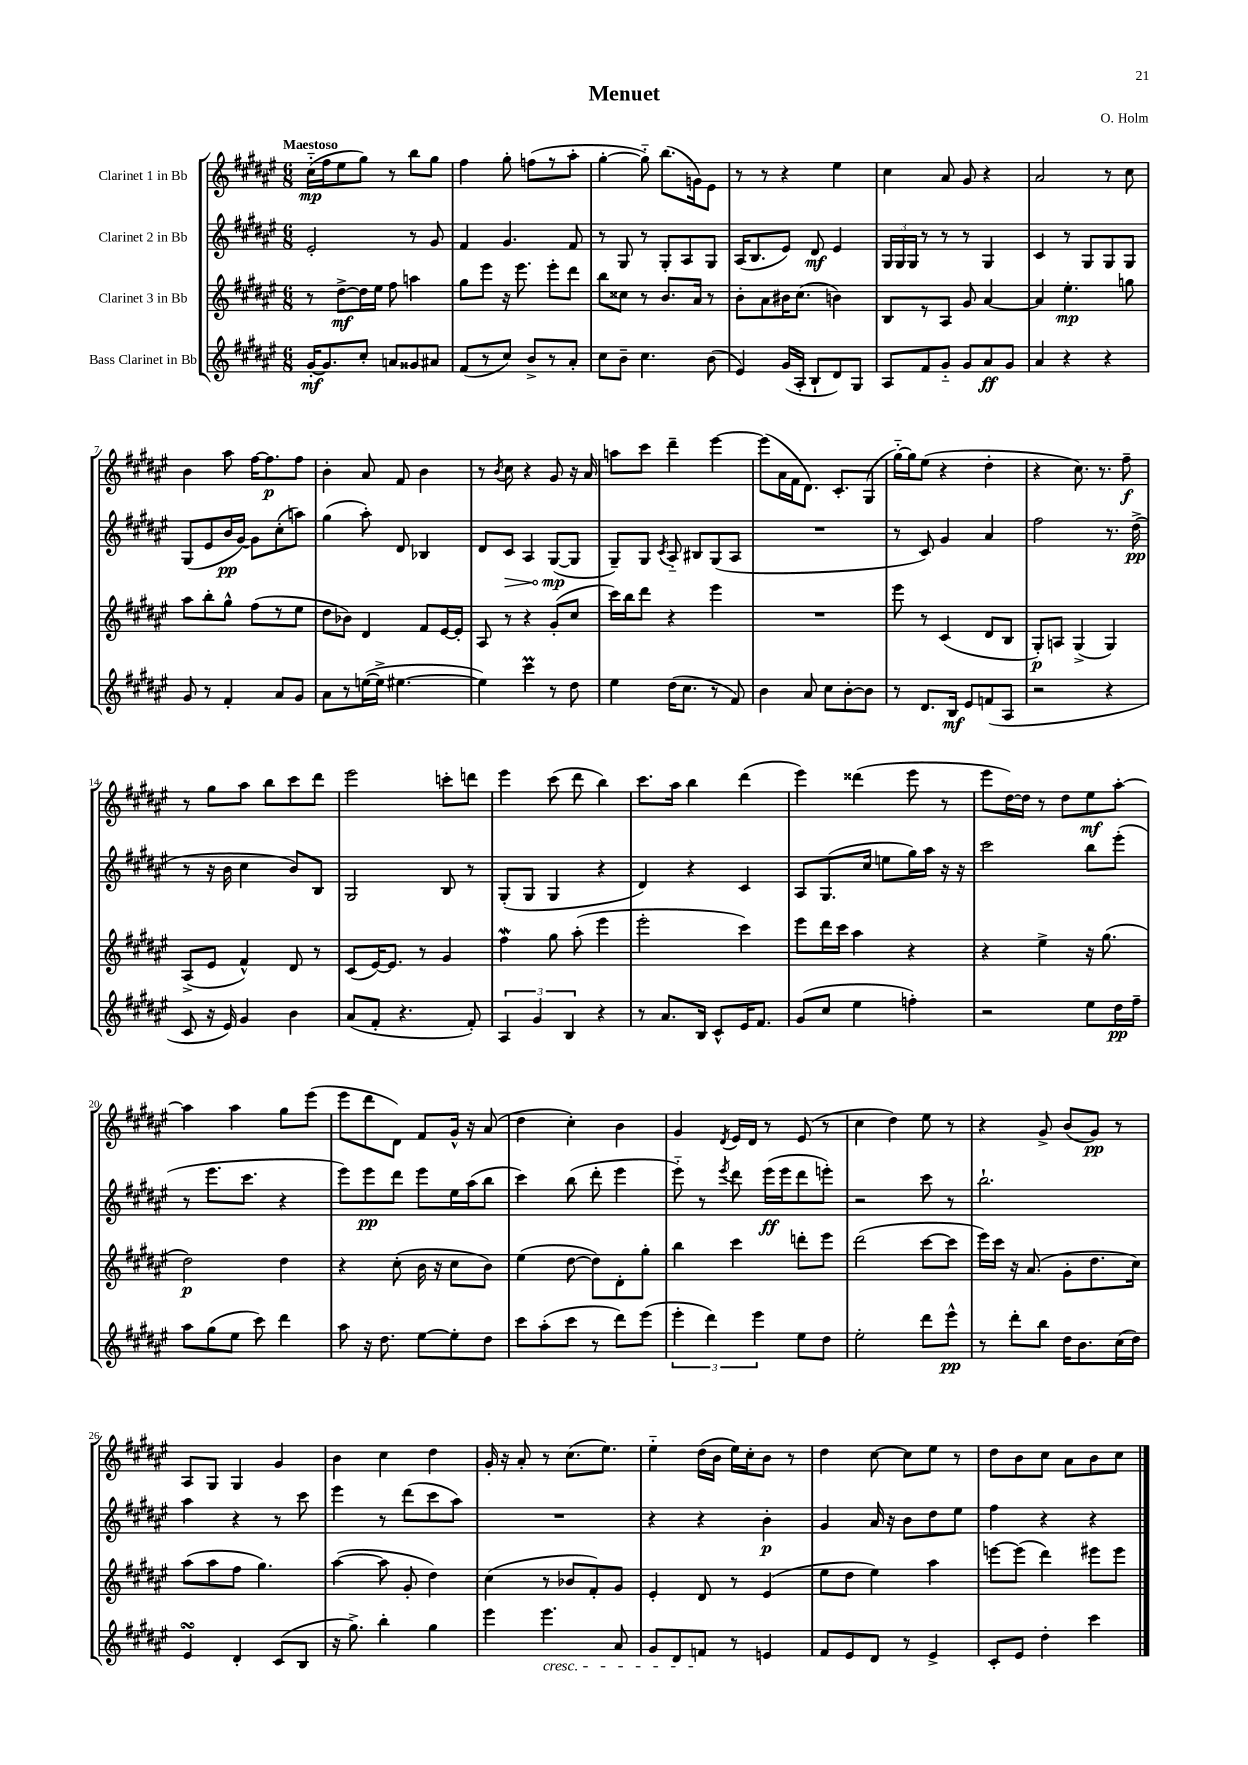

**kern	**kern	**kern	**kern
*staff4	*staff3	*staff2	*staff1
*clefG2	*clefG2	*clefG2	*clefG2
*k[f#c#g#d#a#e#]	*k[f#c#g#d#a#e#]	*k[f#c#g#d#a#e#]	*k[f#c#g#d#a#e#]
*M6/8	*M6/8	*M6/8	*M6/8
[16g#'	8r	2e#'	(16cc#'~
8.g#]	.	.	16ff#
.	[8dd#^	.	8ee#
8cc#'	16dd#]	.	8gg#)
.	16ee#	.	.
8a	8ff#	.	8r
8g##	4aa	8r	8bb
8a#	.	8g#	8gg#
=	=	=	=
(8f#	8gg#	4f#	4ff#
8r	8eee#	.	.
8cc#)	16r	4.g#	8gg#'
.	8.eee#	.	.
8b^	.	.	(8ff
8r	8eee#'	.	8r
8a#'	8ddd#	8f#	8aa#'
=	=	=	=
8cc#	8bb	8r	[4gg#'
8b~	8cc##	8G#	.
4.cc#	8r	8r	8gg#'~])
.	8.b	8G#'	(8.bb
.	.	8A#	.
.	16a#	.	16g)
(8b	8r	8G#	8e#
=	=	=	=
4e#)	8b'	(16A#	8r
.	.	8.B	.
.	8a#	.	8r
(16g#	16b#	8e#)	4r
16A#'	(8.cc#	.	.
8B`	.	8d#	.
8d#)	4b)	4e#	4ee#
8G#	.	.	.
=	=	=	=
8A#	8B	24G#	4cc#
.	.	24G#	.
.	.	24G#	.
8f#	8r	8r	.
8g#'~	8A#	8r	8a#
8g#	8g#	8r	8g#
8a#	[4a#	4G#	4r
8g#	.	.	.
=	=	=	=
4a#	4a#]	4c#	2a#
4r	4.ee#'	8r	.
.	.	8G#	.
4r	.	8G#	8r
.	8gg	8G#	8cc#
=	=	=	=
8g#	8aa#	(8G#	4b
8r	8bb'	8e#	.
4f#'	8gg#^^	16b	8aa#
.	.	[16g#)	.
.	(8ff#	8g#]	[16ff#
.	.	.	8.ff#]
8a#	8r	(8cc#'	.
8g#	8ee#	8aa)	8ff#
=	=	=	=
8a#	8dd#	(4gg#	4b'
8r	8b-)	.	.
([16ee	4d#	8aa#')	8a#
16ee^]	.	.	.
[4.ee#	.	8d#	8f#
.	8f#	4B-	4b
.	[16e#	.	.
.	16e#']	.	.
=	=	=	=
4ee#])	8A#	8d#	8r
.	.	.	8qb
.	8r	8c#	8cc#
4ccc#	4r	4A#	4r
8r	(8g#'	([8G#	8g#
8dd#	8cc#	8G#]	16r
.	.	.	16a#
=	=	=	=
4ee#	16ccc#)	8G#~)	8aa
.	16bb	.	.
.	8ddd#	8G#	8ccc#
.	.	8qc#	.
(16dd#	4r	8A#'~	4ddd#~
8.cc#	.	.	.
.	.	8B#	.
8r	4eee#	(8G#	[4eee#
8f#)	.	8A#	.
=	=	=	=
4b	2.r	2.r	(8eee#]
.	.	.	16a#
.	.	.	16f#
8a#	.	.	8.d#)
8cc#	.	.	.
.	.	.	8.c#'
[8b'	.	.	.
8b]	.	.	(8G#
=	=	=	=
8r	8eee#	8r	[16gg#'~)
.	.	.	16gg#]
8.d#	8r	8c#)	(8ee#
.	(4c#	4g#	4r
16B	.	.	.
8e#	.	.	.
(8f	8d#	4a#	4dd#'
8A#	8B	.	.
=	=	=	=
2r	8G#')	2ff#	4r
.	8A	.	.
.	(4G#^	.	8.cc#)
.	.	.	8.r
4r	4G#)	8.r	.
.	.	.	8ff#~
.	.	(16dd#^	.
=	=	=	=
8c#	(8A#^	8r	8r
16r	8e#	16r	8gg#
16e#)	.	16b	.
4g#	4f#^^)	4cc#	8aa#
.	.	.	8bb
4b	8d#	8b)	8ccc#
.	8r	8B	8ddd#
=	=	=	=
(8a#	(8c#	2G#	2eee#
8f#'	[16e#)	.	.
.	8.e#]	.	.
4.r	.	.	.
.	8r	.	.
.	4g#	8B	8ccc'
8f#')	.	8r	8ddd
=	=	=	=
6A#	4ff#	(8G#'	4eee#
.	.	8G#	.
6g#	.	.	.
.	8gg#	4G#	(8ccc#
6B	.	.	.
.	(8aa#'	.	8ddd#
4r	4eee#	4r	4bb)
=	=	=	=
8r	2eee#'	4d#)	8.ccc#
8.a#	.	.	.
.	.	.	16aa#
.	.	4r	4bb
16B	.	.	.
8c#^^	.	.	.
16e#	4ccc#)	4c#	(4ddd#
8.f#	.	.	.
=	=	=	=
(8g#	8eee#	8A#	4eee#)
8cc#	16ddd#	(8.G#	.
.	16ccc#	.	.
4ee#	4aa#	.	(4ddd##
.	.	16cc#	.
.	.	8ee	.
4ff')	4r	16gg#)	8eee#
.	.	16aa#	.
.	.	16r	8r
.	.	16r	.
=	=	=	=
2r	4r	2ccc#	8eee#
.	.	.	[16dd#)
.	.	.	16dd#]
.	4ee#^	.	8r
.	.	.	8dd#
8ee#	16r	8bb	8ee#
.	(8.gg#	.	.
16dd#	.	(8eee#'	[8aa#'
16ff#~	.	.	.
=	=	=	=
8aa#	2dd#)	8r	4aa#]
(8gg#	.	8.eee#	.
8ee#	.	.	4aa#
.	.	8.ccc#	.
8ccc#)	.	.	.
4ddd#	4dd#	4r	8gg#
.	.	.	(8eee#
=	=	=	=
8aa#	4r	8eee#)	8eee#
16r	.	8eee#	8ddd#
8.dd#	.	.	.
.	(8cc#'	8ddd#	8d#)
[8ee#	16b	8eee#	8f#
.	16r	.	.
8ee#']	8cc#	16ee#	16g#^^
.	.	(16aa#	16r
8dd#	8b)	8bb	(8a#
=	=	=	=
8ccc#	(4ee#	4ccc#)	4dd#
(8aa#'	.	.	.
8ccc#	[8dd#	(8bb	4cc#')
8r	8dd#])	8ddd#'	.
8ddd#)	8d#'	4eee#	4b
(8eee#	8gg#'	.	.
=	=	=	=
6eee#'	4bb	8eee#'~)	4g#
.	.	8r	.
6ddd#)	.	.	.
.	.	8qeee#	8qd#
.	4ccc#	8ddd#	16e#
.	.	.	16d#
6eee#	.	.	.
.	.	(16eee#	8r
.	.	16eee#	.
8ee#	8ddd'	8ddd#	(8e#
8dd#	8eee#	8eee')	8r
=	=	=	=
2ee#'	(2ddd#	2r	4cc#
.	.	.	4dd#)
8ddd#	[8ccc#	8ccc#	8ee#
8eee#^^	8ccc#]	8r	8r
=	=	=	=
8r	16eee#)	2.bb`	4r
.	16ccc#	.	.
8ddd#'	16r	.	.
.	(8.a#	.	.
8bb	.	.	8g#^
16dd#	8g#'	.	(8b
8.b	.	.	.
.	8.dd#	.	8g#)
(16cc#	.	.	8r
16dd#)	16cc#)	.	.
=	=	=	=
4e#	(8aa#	4aa#	8A#
.	8aa#	.	8G#
4d#'	8ff#	4r	4G#
.	4.gg#)	.	.
(8c#	.	8r	4g#
8B	.	8ccc#	.
=	=	=	=
16r	([4aa#	4eee#	4b
8.gg#^)	.	.	.
4bb'	8aa#]	8r	4cc#
.	8g#'	(8ddd#	.
4gg#	4dd#)	8ccc#	4dd#
.	.	8aa#)	.
=	=	=	=
4eee#	(4cc#	2.r	16g#'
.	.	.	16r
.	.	.	8a#'
4.eee#	8r	.	8r
.	8b-	.	(8.cc#
.	8f#')	.	.
.	.	.	8.ee#)
8a#	8g#	.	.
=	=	=	=
8g#	4e#'	4r	4ee#'~
8d#	.	.	.
8f	8d#	4r	(16dd#
.	.	.	16b
8r	8r	.	16ee#)
.	.	.	16cc#'
4e	(4e#	4b'	8b
.	.	.	8r
=	=	=	=
8f#	8ee#	4g#	4dd#
8e#	8dd#	.	.
8d#	4ee#)	16a#	[8cc#
.	.	16r	.
8r	.	8b	8cc#]
4e#^	4aa#	8dd#	8ee#
.	.	8ee#	8r
=	=	=	=
8c#'	[8eee	4ff#	8dd#
8e#	(8eee]	.	8b
4dd#'	4ddd#)	4r	8cc#
.	.	.	8a#
4ccc#	8eee#	4r	8b
.	8eee#	.	8cc#
==	==	==	==
*-	*-	*-	*-
